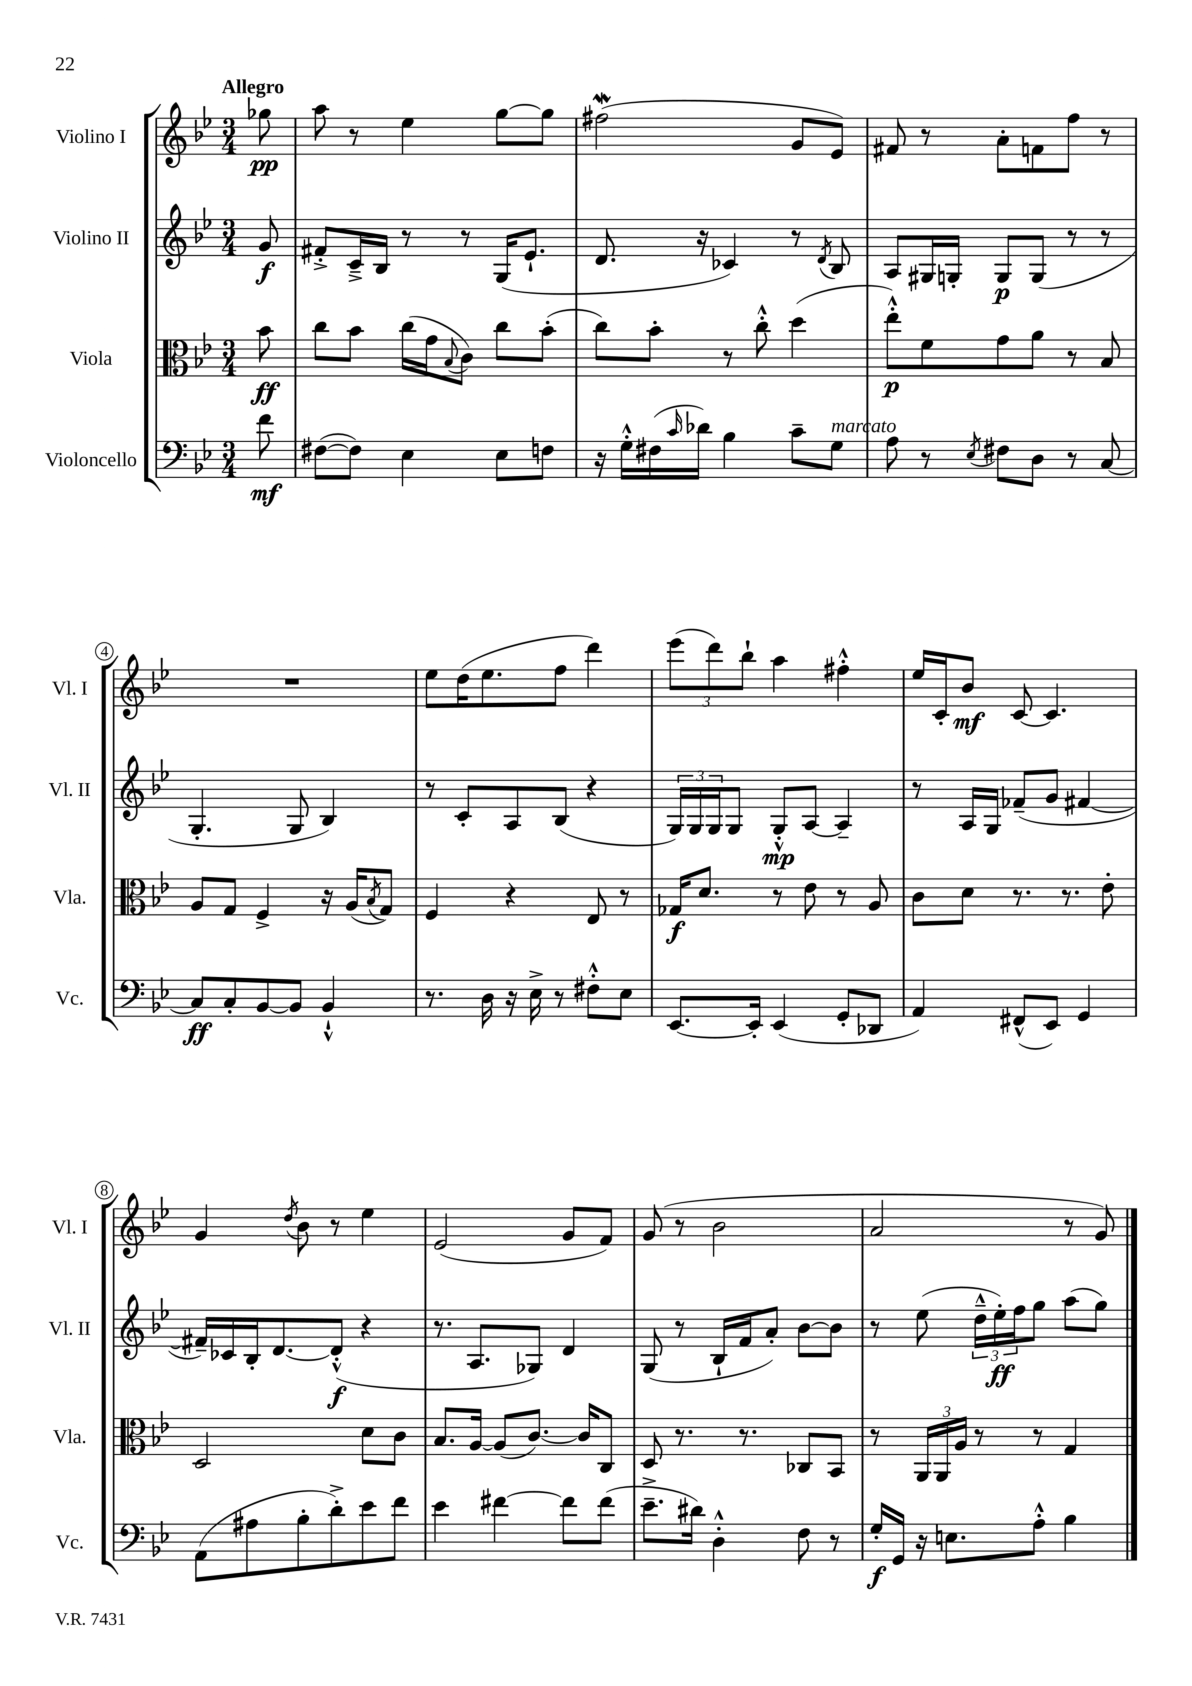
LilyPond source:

<<
\new StaffGroup <<
\new Staff = "s0" \with { instrumentName = "Violino I" shortInstrumentName = "Vl. I" } {
    \clef treble \key bes \major \numericTimeSignature \time 3/4 \partial 8 \tempo "Allegro"
    ges''8\pp |
    a''8 r8 ees''4 g''8~ g''8 |
    fis''2\mordent( g'8 ees'8) |
    fis'8 r8 a'8-. f'8 f''8 r8 |
    R2. |
    ees''8 d''16( ees''8. f''8 d'''4) |
    \tuplet 3/2 { ees'''8( d'''8) bes''8-! } a''4 fis''4-.-^ |
    ees''16 c'16-. bes'8\mf c'8~ c'4. |
    g'4 \acciaccatura { d''8 } bes'8 r8 ees''4 |
    ees'2( g'8 f'8) |
    g'8( r8 bes'2 |
    a'2 r8 g'8) \bar "|." |
}
\new Staff = "s1" \with { instrumentName = "Violino II" shortInstrumentName = "Vl. II" } {
    \clef treble \key bes \major \numericTimeSignature \time 3/4 \partial 8
    g'8\f |
    fis'8-.-> c'16---> bes16 r8 r8 g16( ees'8.-! |
    d'8. r16 ces'4) r8 \acciaccatura { d'8 } bes8 |
    a8 gis16 g16-. g8\p g8( r8 r8 |
    g4.-. g8 bes4) |
    r8 c'8-. a8 bes8( r4 |
    \tuplet 3/2 { g16) g16 g16 } g8 g8-.-^\mp a8~ a4-- |
    r8 a16 g16 fes'8--( g'8 fis'4~ |
    fis'16--) ces'16 bes16-. d'8.~ d'8-.-^\f( r4 |
    r8. a8. ges8) d'4 |
    g8( r8 bes16-! f'16 a'8-.) bes'8~ bes'8 |
    r8 ees''8( \tuplet 3/2 { d''16---^ ees''16-.\ff) f''16 } g''8 a''8( g''8) \bar "|." |
}
\new Staff = "s2" \with { instrumentName = "Viola" shortInstrumentName = "Vla." } {
    \clef alto \key bes \major \numericTimeSignature \time 3/4 \partial 8
    bes'8\ff |
    c''8 bes'8 c''16( g'16 \appoggiatura { bes8 } c'8) c''8 bes'8-.( |
    c''8) bes'8-. r8 c''8-.-^ d''4( |
    ees''8-.-^\p) f'8 g'8 a'8 r8 bes8 |
    a8 g8 f4-> r16 a16( \acciaccatura { bes8 } g8) |
    f4 r4 ees8 r8 |
    ges16\f d'8. r8 ees'8 r8 a8 |
    c'8 d'8 r8. r8. ees'8-. |
    d2 d'8 c'8 |
    bes8. a16~ a8( c'8.~) c'16 c8 |
    d8 r8. r8. ces8 bes,8 |
    r8 \tuplet 3/2 { a,16 a,16 a16 } r8 r8 g4 \bar "|." |
}
\new Staff = "s3" \with { instrumentName = "Violoncello" shortInstrumentName = "Vc." } {
    \clef bass \key bes \major \numericTimeSignature \time 3/4 \partial 8
    f'8\mf |
    fis8~( fis8) ees4 ees8 f8 |
    r16 g16-.-^ fis16( \grace { c'16 } des'16) bes4 c'8-- g8^\markup { \italic "marcato" } |
    a8 r8 \acciaccatura { ees8 } fis8 d8 r8 c8~ |
    c8\ff c8-. bes,8~ bes,8 bes,4-!-^ |
    r8. d16 r16 ees16-> r8 fis8-.-^ ees8 |
    ees,8.~ ees,16-. ees,4( g,8-. des,8 |
    a,4) fis,8-^( ees,8) g,4 |
    a,8( ais8 bes8-. d'8-.->) ees'8 f'8 |
    ees'4 fis'4~ fis'8 fis'8( |
    ees'8.---> dis'16) d4-.-^ f8 r8 |
    g16-.\f g,16 r16 e8. a8-.-^ bes4 \bar "|." |
}
>>
>>
\layout { \context { \Score \override BarNumber.stencil = #(make-stencil-circler 0.1 0.3 ly:text-interface::print) } }
